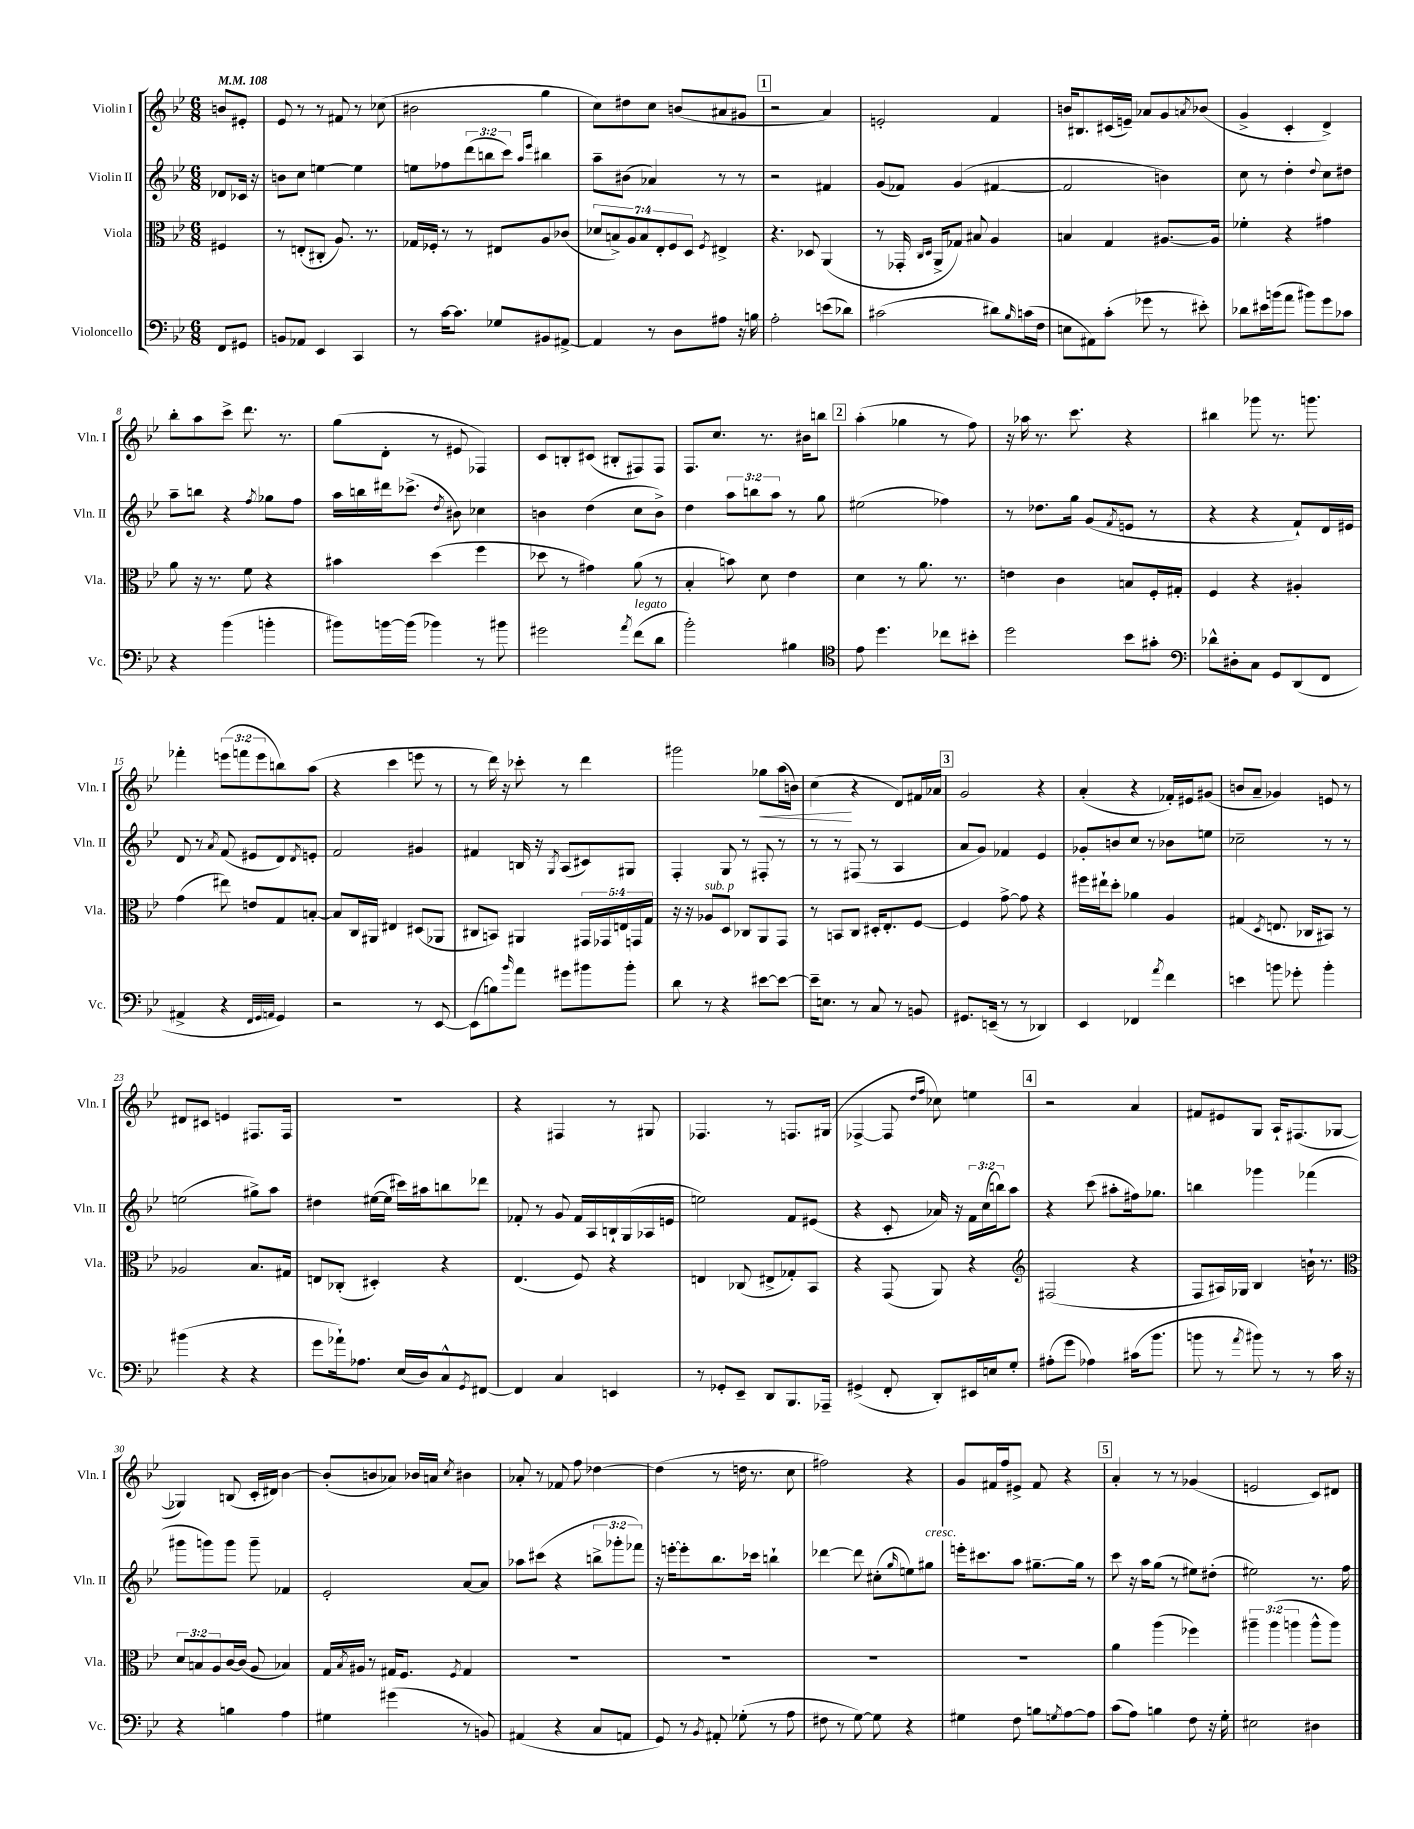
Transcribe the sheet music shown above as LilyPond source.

<<
\new StaffGroup <<
\new Staff = "s0" \with { instrumentName = "Violin I" shortInstrumentName = "Vln. I" } {
    \clef treble \key bes \major \numericTimeSignature \time 6/8 \override Staff.TupletNumber.text = #tuplet-number::calc-fraction-text \partial 4 \tempo 4 = 108
    b'8 eis'8-. |
    ees'8 r8 r8 fis'8 r8 ces''8( |
    bis'2 g''4 |
    c''8) dis''8 c''8 b'8( ais'8 gis'8 |
    \mark \markup { \box "1" } r2 a'4) |
    e'2-. f'4 |
    b'16 bis8. cis'16( e'16--) aes'8 g'8 \acciaccatura { a'8 } bes'8( |
    g'4-> c'4-. d'4->) |
    bes''8-. a''8 c'''8-> d'''8. r8. |
    g''8( d'8-. r8 eis'8 fes4) |
    c'8 b8-. cis'8( bis8-. fis8) fis8 |
    f8. c''8. r8. bis'16 b''8 |
    \mark \markup { \box "2" } a''4-.( ges''4 r8 f''8) |
    r16 aes''16 r8. c'''8. r4 |
    bis''4 ges'''8 r8. g'''8. |
    fes'''4-. \tuplet 3/2 { e'''8( f'''8 e'''8 } b''8) a''8( |
    r4 c'''4 e'''8 r8 |
    r8 d'''16) r16 ces'''8-. r8 d'''4 |
    gis'''2 ges''8\< a''16( b'16) |
    c''4\!( r4 d'8) fis'16 aes'16 |
    \mark \markup { \box "3" } g'2 r4 |
    a'4-.( r4 fes'16-.) eis'16 gis'8( |
    b'8 a'8-- ges'4) e'8 r8 |
    dis'8 cis'8 e'4 fis8. fis16 |
    R2. |
    r4 fis4 r8 gis8 |
    fes4. r8 f8. gis16( |
    fes4~-> fes8 \grace { d''16 f''16 } ces''8) e''4 |
    \mark \markup { \box "4" } r2 a'4 |
    fis'8 eis'8 g8 a16-! fis8.( ges8~ |
    ges4) b8( c'16-. dis'16) bes'4~ |
    bes'8-.( b'8 aes'8) bes'16 a'16 \acciaccatura { c''8 } bis'4 |
    aes'8-. r8 fes'8 f''8 des''4~ |
    des''4( r8 d''16 r8. c''8 |
    fis''2) r4 |
    g'8 fis'16 f''16 eis'8-> fis'8 r4 |
    \mark \markup { \box "5" } a'4-. r8 r8 ges'4( |
    e'2 c'8) dis'8 \bar "|." |
}
\new Staff = "s1" \with { instrumentName = "Violin II" shortInstrumentName = "Vln. II" } {
    \clef treble \key bes \major \numericTimeSignature \time 6/8 \override Staff.TupletNumber.text = #tuplet-number::calc-fraction-text \partial 4
    des'8 ces'16 r16 |
    b'8 c''8 e''4~ e''4 |
    e''8 fes''8 \tuplet 3/2 { d'''8( b''8 c'''8) } \grace { a''16 ees'''16 } bis''4 |
    a''8-- bis'8( aes'4) r8 r8 |
    \mark \markup { \box "1" } r2 fis'4 |
    g'8( fes'8) g'4( fis'4~ |
    fis'2 b'4) |
    c''8 r8 d''4-. \appoggiatura { d''8 } c''8 dis''8 |
    a''8-- b''8 r4 \acciaccatura { f''8 } ges''8 f''8 |
    a''16 b''16 dis'''16 ces'''8.->( \acciaccatura { d''8 } bis'8) ces''4 |
    b'4 d''4( c''8 b'8->) |
    d''4 \tuplet 3/2 { a''8 b''8 a''8 } r8 g''8 |
    \mark \markup { \box "2" } eis''2( fes''4) |
    r8 des''8. g''16 g'8( \acciaccatura { f'8 } e'8 r8 |
    r4 r4 f'8-!) d'16 eis'16 |
    d'8 r8 \acciaccatura { a'8 } f'8( eis'8 d'8) \acciaccatura { d'8 } e'8-. |
    f'2 gis'4 |
    fis'4 b16 r16 \acciaccatura { g8 } a8( cis'8) gis8 |
    f4-. g8 r8 fis8-. r8 |
    r8 r8 fis8( r8 a4 |
    \mark \markup { \box "3" } a'8 g'8) fes'4 ees'4 |
    ges'8-. b'8 c''8 r8 bes'8 e''8 |
    ces''2-- r8 r8 |
    e''2( gis''8->) a''8 |
    dis''4 eis''16~( eis''16 cis'''16) ais''16 b''8 des'''8 |
    fes'8-. r8 g'8 fes'16 a16 b16-! g16( aes16 e'16 |
    e''2) f'8 eis'8( |
    r4 c'8-. aes'16) r16 \tuplet 3/2 { f'16 c''16( b''16) } a''8 |
    \mark \markup { \box "4" } r4 c'''8( ais''8-. fis''16) ges''8. |
    b''4 ges'''4 fes'''4( |
    gis'''8 g'''8) g'''8 g'''8-- fes'4 |
    ees'2-. a'8~ a'8 |
    aes''8 cis'''8( r4 \tuplet 3/2 { b''8-> ges'''8-. fes'''8) } |
    r16 e'''16~-. e'''8-. bes''8. ces'''16 b''4-! |
    des'''4~ des'''8 cis''8-.( \grace { g''16 } e''8) gis''8^\markup { \italic "cresc." } |
    e'''16-. cis'''8. a''8 gis''8.~-- gis''16 r8 |
    \mark \markup { \box "5" } c'''8 r16 a''16 g''8( r8 eis''8) dis''8-.( |
    eis''2) r8. f''16 \bar "|." |
}
\new Staff = "s2" \with { instrumentName = "Viola" shortInstrumentName = "Vla." } {
    \clef alto \key bes \major \numericTimeSignature \time 6/8 \override Staff.TupletNumber.text = #tuplet-number::calc-fraction-text \partial 4
    fis4 |
    r8 e8-.( cis8-. a8.) r8. |
    ges16 fes16-. r8 r8 eis8 a8 ces'8( |
    \tuplet 7/4 { des'8 b8->) a8 b8 ees8-. f8 d8 } \acciaccatura { f8 } eis4-> |
    \mark \markup { \box "1" } r4. des8 a,4( |
    r8 ges,16-. \grace { c16 d16 } a,16-> ges8) bis8 a4 |
    b4 g4 ais8.~ ais16 |
    fes'4-. r4 gis'4 |
    a'8 r16 r8. f'8 r4 |
    bis'4 d''4( f''4 |
    des''8 r8 gis'4) a'8( r8 |
    bes4-. b'8) d'8 ees'4 |
    \mark \markup { \box "2" } d'4 r8 a'8. r8. |
    e'4 c'4 b8 f16-. gis16-. |
    f4 r4 ais4-. |
    g'4( eis''8) e'8 g8 b8~-. |
    b8 c16 ais,16 eis4 dis8( aes,8 |
    cis8 b,8) ais,4 \tuplet 5/4 { gis,16 ges,16 e16 g,16 g16 } |
    r16 r16 aes8^\markup { \italic "sub. p" } d8 ces8 a,8 g,8 |
    r8 b,8 c8 dis16-. ees8.-. f8~ |
    \mark \markup { \box "3" } f4 g'8~-> g'8 r4 |
    fis''16 eis''16-! d''8-. aes'4 a4 |
    gis4( \acciaccatura { d8 } e8. ces16 bis,8) r8 |
    aes2 bes8. gis16 |
    e8 ces8-.( dis4-.) r4 |
    ees4.( f8) r4 |
    e4 ces8( eis8-> ges8-.) bes,8 |
    r4 g,8( a,8) r4 |
    \mark \markup { \box "4" } \clef treble fis2( r4 |
    f8 ais16) ges16 bes4 b'16-! r8. |
    \clef alto \tuplet 3/2 { d'8 b8 a8 } c'16~ c'16( a8 bes4) |
    g16 \acciaccatura { bes8 } ais16 r8 gis16 f8. \acciaccatura { f8 } gis4 |
    R2. |
    R2. |
    R2. |
    R2. |
    \mark \markup { \box "5" } a'4 a''4( fes''4) |
    \tuplet 3/2 { ais''4-- ais''4( a''4 } a''8-^ a''8) \bar "|." |
}
\new Staff = "s3" \with { instrumentName = "Violoncello" shortInstrumentName = "Vc." } {
    \clef bass \key bes \major \numericTimeSignature \time 6/8 \partial 4
    f,8 gis,8 |
    b,8 aes,8 ees,4 c,4 |
    r8 c'16~ c'8. ges8 bis,8 ais,8~-> |
    ais,4 r8 d8 ais8 r16 b16 |
    \mark \markup { \box "1" } a2-. e'8( des'8) |
    cis'2( dis'8) \grace { bes16 } c'16( f16 |
    e8 ais,8) c'8-.( ges'8 r8 eis'8-.) |
    des'8 eis'16 b'16( a'8 bis'8) g'8 ces'8 |
    r4 bes'4( b'4-. |
    bis'8) b'16~ b'16( bes'4) r8 bis'8 |
    gis'2 \acciaccatura { a'8 } f'8^\markup { \italic "legato" }( d'8 |
    bes'2-.) bis4 |
    \mark \markup { \box "2" } \clef tenor ees'8 d''4. ces''8 bis'8-. |
    d''2 bes'8 gis'8-. |
    \clef bass des'8-^ dis8-. c8 g,8 d,8( f,8 |
    ais,4-> r4 \grace { f,32 g,32 a,32 } g,4) |
    r2 r8 ees,8~ |
    ees,8( b8) \grace { bes'16 } a'8 gis'8 bis'8 bis'8-. |
    d'8 r8 r4 eis'8~ eis'8~ |
    eis'16-- e8. r8 c8 r8 b,8 |
    \mark \markup { \box "3" } gis,8. e,16--( r8 r8 des,4) |
    ees,4 fes,4 \acciaccatura { a'8 } f'4 |
    e'4 b'8 ges'8-. b'4-. |
    bis'4( r4 r4 |
    g'8 aes'16-!) aes8. ees16( d16) c8-^ \acciaccatura { g,8 } fis,8~ |
    fis,4 c4 e,4 |
    r8 ges,8-. ees,8-- d,8 bes,,8. aes,,16-- |
    gis,4->( f,8-. d,8-.) eis,16 e16 g8-. |
    \mark \markup { \box "4" } ais8-.( g'8 aes4) cis'16( bes'8. |
    b'8 r8 \acciaccatura { a'8 } bis'8) r8 r8 c'16 r16 |
    r4 b4 a4 |
    gis4 gis'4( r8 b,8) |
    ais,4( r4 c8 a,8 |
    g,8) r8 \acciaccatura { bes,8 } ais,8-. ges8-.( r8 a8 |
    fis8 r8 g8~) g8 r4 |
    gis4 f8 b8 \acciaccatura { g8 } a8~ a8 |
    \mark \markup { \box "5" } c'8( a8) b4 f8 r16 g16-. |
    eis2 dis4 \bar "|." |
}
>>
>>
